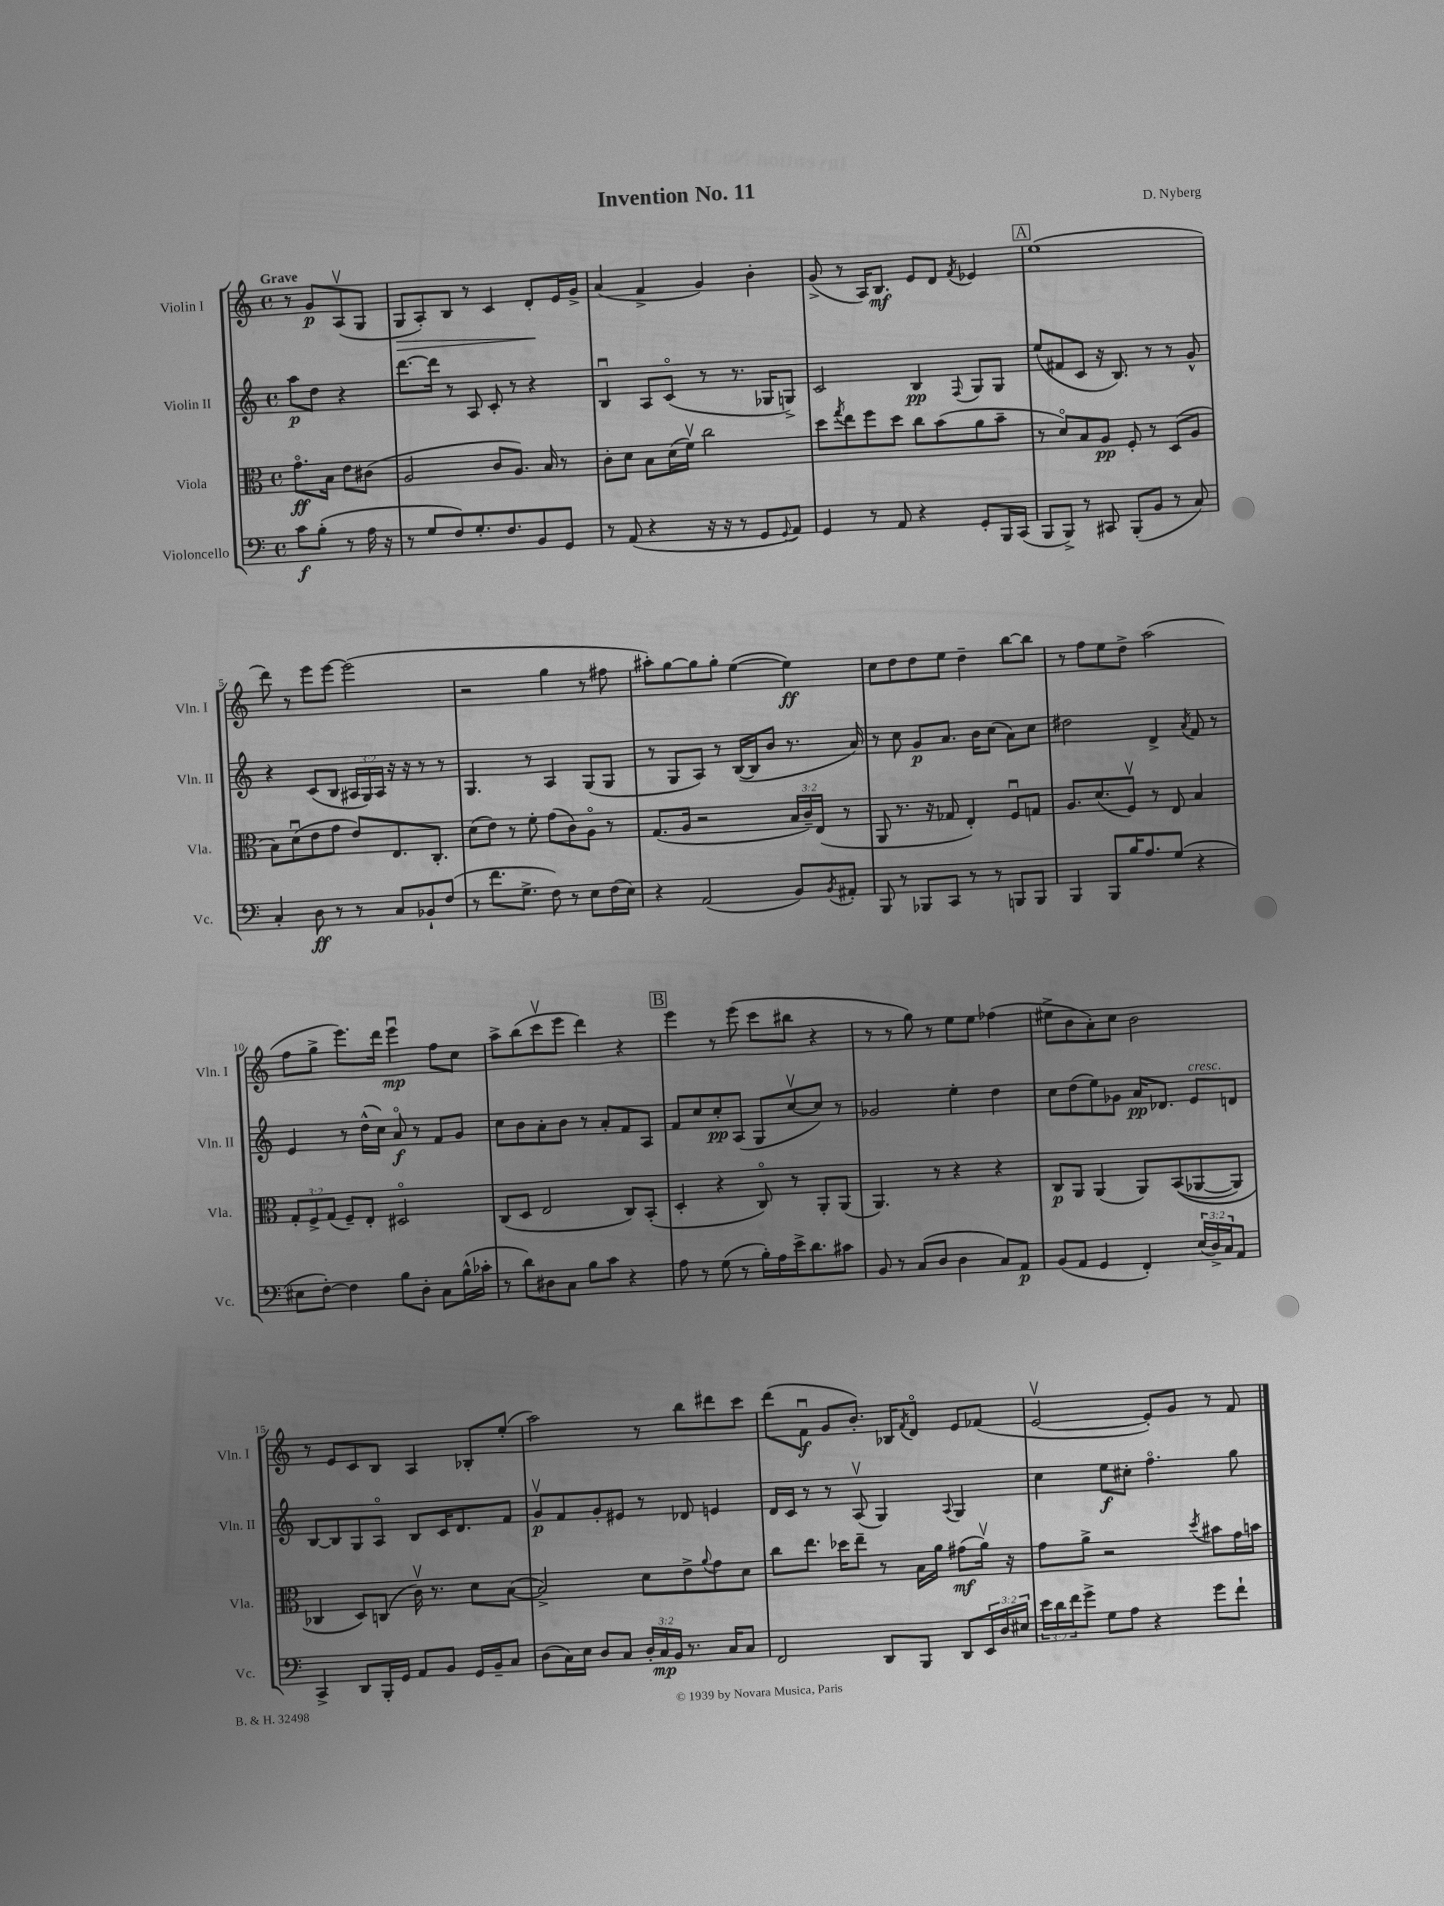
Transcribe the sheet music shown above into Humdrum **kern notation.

**kern	**kern	**kern	**kern
*staff4	*staff3	*staff2	*staff1
*clefF4	*clefC3	*clefG2	*clefG2
*k[]	*k[]	*k[]	*k[]
*M4/4	*M4/4	*M4/4	*M4/4
*met(c)	*met(c)	*met(c)	*met(c)
8c	8.go	8aa	8r
(8B'	.	8dd	8g
.	16B	.	.
8r	8e	4r	(8Av
16A	(8c#	.	8G
16r	.	.	.
=	=	=	=
8r	2A	[8.ddd	8G
8G	.	.	8A')
.	.	16ddd]	.
8F)	.	8r	8B
8.G'	.	8A	8r
.	8c	8c'	4c
8.F	.	.	.
.	8.A)	8r	.
8BB	.	4r	8d'
.	16B	.	.
8GG	8r	.	16e
.	.	.	16g^
=	=	=	=
8r	8c'	4Bu	(4a
(8AA	8d	.	.
4r	8B	8A	4f^
.	(16d	(8co	.
.	16fv)	.	.
16r	2cc	8r	4g)
16r	.	.	.
8r	.	8.r	.
8GG	.	.	4b'
.	.	16G-	.
8qqGG	.	.	.
8AA)	.	8G^)	.
=	=	=	=
4GG	8dd	2c	(8g^
.	8qgg	.	.
.	8ee	.	8r
8r	8ff	.	16A)
.	.	.	8.B
8AA	8dd	.	.
4r	8cc	4B	8e
.	(8b	.	8d
.	.	8qqF	8qf
8GG'	8a	8G	4e-
16BBB	8b~	8G	.
(16CC	.	.	.
=	=	=	=
8BBB	8r	(8ee	(1ee
8BBB^)	8do)	8f#	.
8r	8B	8c	.
8CC#	8A	16r	.
.	.	8.B)	.
(8BBB'	8F'	.	.
8BB	8r	8r	.
8r	(8D	8r	.
8C)	8A	8g^^	.
=	=	=	=
4C'	8B)	4r	8ddd)
.	(8du	.	8r
8D	8e	(8c	8eee
8r	8g	8B	[8eee
8r	8e)	24A#	(2eee]
.	.	24G)	.
.	.	24A#	.
8C	8.E	16r	.
.	.	16r	.
8BB-`	.	8r	.
.	8.C'	.	.
(8F	.	8r	.
=	=	=	=
8r	(8d	4.G	2r
8.f	8e)	.	.
.	8r	.	.
8.G^	.	.	.
.	8f'	8r	.
8F)	(8g	4A	4gg
8r	8c)	.	.
8E	8Ao	(8G	8r
(16F	8r	8G	8ff#
16E)	.	.	.
=	=	=	=
4r	(8.G	8r	8aa#')
.	.	8G	[8gg
.	16A	.	.
(2AA	2r	8A)	8gg]
.	.	8r	8gg'
.	.	([16B	([4ee
.	.	16B]	.
.	.	8b	.
8BB)	24B	8.r	4ee])
.	24c~)	.	.
.	(24E	.	.
8qBB	.	.	.
8AA#'	8r	.	.
.	.	16a)	.
=	=	=	=
8BBB	8AA	8r	8cc
8r	8.r	8cc	8dd
8BBB-	.	8g	8dd
.	16r	.	.
8CC	8G-	8.a	8ee
8r	4E')	.	4dd~
.	.	16b	.
8r	.	(8cc	.
8BBB	8Fu	8a)	[8bb
8BBB	8G	8cc	8bb]
=	=	=	=
4BBB	8.A	2dd#	8r
.	.	.	8ff
.	(8.d	.	.
8BBB	.	.	8ee
16B	8Fv)	.	8dd^
8.A	.	.	.
.	8r	4d^	(2aa
(8G	8E	.	.
.	.	8qa	.
4r	4B	8f	.
.	.	8r	.
=	=	=	=
8E#	12G'	4e	8ff
.	12F^	.	.
[8F')	.	.	8gg^
.	(12G	.	.
4F]	8F~)	8r	8.eee)
.	8E'	(16dd^^	.
.	.	16cc)	16ddd
8B	2D#o	8ao	4eeeu
8D'	.	8r	.
8C	.	8f	8ff
(16B^^	.	8g	8cc
16c-'	.	.	.
=	=	=	=
8r	(8C	8cc	8aa^
8d)	8D	8b	(8bb
8D#	2E	8a'	8cccv
8C	.	8b	8eee
8B	.	8r	4ddd)
8c	.	8a'	.
4r	8C)	8f	4r
.	(8BB'	8A	.
=	=	=	=
8A	4D'	8f	4eee
8r	.	8cc	.
(8G	4r	8cc'	8r
8r	.	(8A	(8eee
16B')	8Co)	8G	8ccc
16A	.	.	.
16e^	8r	[8ccv	8bb#
8.d	.	.	.
.	8AA'	8cc])	4r
8c#	(8AA	8r	.
=	=	=	=
8BB	4.AA)	2g-	8r
8r	.	.	8r
(8C	.	.	8gg)
8D	8r	.	8r
4D	4r	4ee'	8ee
.	.	.	8ee
8C)	4r	4dd	(4ff-
8AA	.	.	.
=	=	=	=
(8BB	8C	8cc	8ee#^
8AA	8AA	(8dd	8b
4GG	(4AA	8ee)	8a')
.	.	8g-	8cc
4FF')	8AA)	16a	2b
.	.	8.d-	.
.	&((8BB	.	.
(24E	[8AA-	8e	.
24D^)	.	.	.
24C	.	.	.
8AA	8AA-])	8d	.
=	=	=	=
4CC^	4C-	[8B	8r
.	.	8B]	8e
8DD	8D&)	8G	8c
16BBB'	(8C	8Ao	8B
16GG	.	.	.
8AA	16cv)	8B	4A
.	8.r	.	.
8BB	.	16c	.
.	.	8.d	.
16GG	8d	.	8B-'
16BB~	.	.	.
8C	([8B	8f	(8ee'
=	=	=	=
(8D	2B^])	8gv	2aa)
16C)	.	8f	.
16E	.	.	.
8D	.	8g'	.
8C	.	8e#	.
24D'	8d	8r	8r
24C	.	.	.
24BB	.	.	.
8.r	8e^	8d-	8bb
.	8qqa	.	.
.	8g	4e	8ddd#
16C	.	.	.
8C	8d	.	8ccc
=	=	=	=
2FF	8cc	16d	(8ddd
.	.	16c	.
.	8.ee	8r	8fu
.	.	8r	8g
.	16dd-	.	.
.	8ee~	(8Av	8.b')
8DD	8r	4G)	.
.	.	.	16B-
.	.	.	8qf
8BBB	16B	.	8do
.	16a	.	.
.	.	8qqA	.
8DD	(8g#	4G	8e
24EE	16av)	.	(8f-
24D	.	.	.
.	16r	.	.
24E#	.	.	.
=	=	=	=
24e	8g	4cc	[2ev
24d	.	.	.
24f	.	.	.
8g^	8a^	.	.
8G	2r	8ee	.
8A	.	8cc#'	.
4r	.	4.ffo	8e'])
.	.	.	8g
.	8qdd	.	.
8g	8b#	.	8r
8f`	16g	8gg	8f
.	16b	.	.
==	==	==	==
*-	*-	*-	*-
